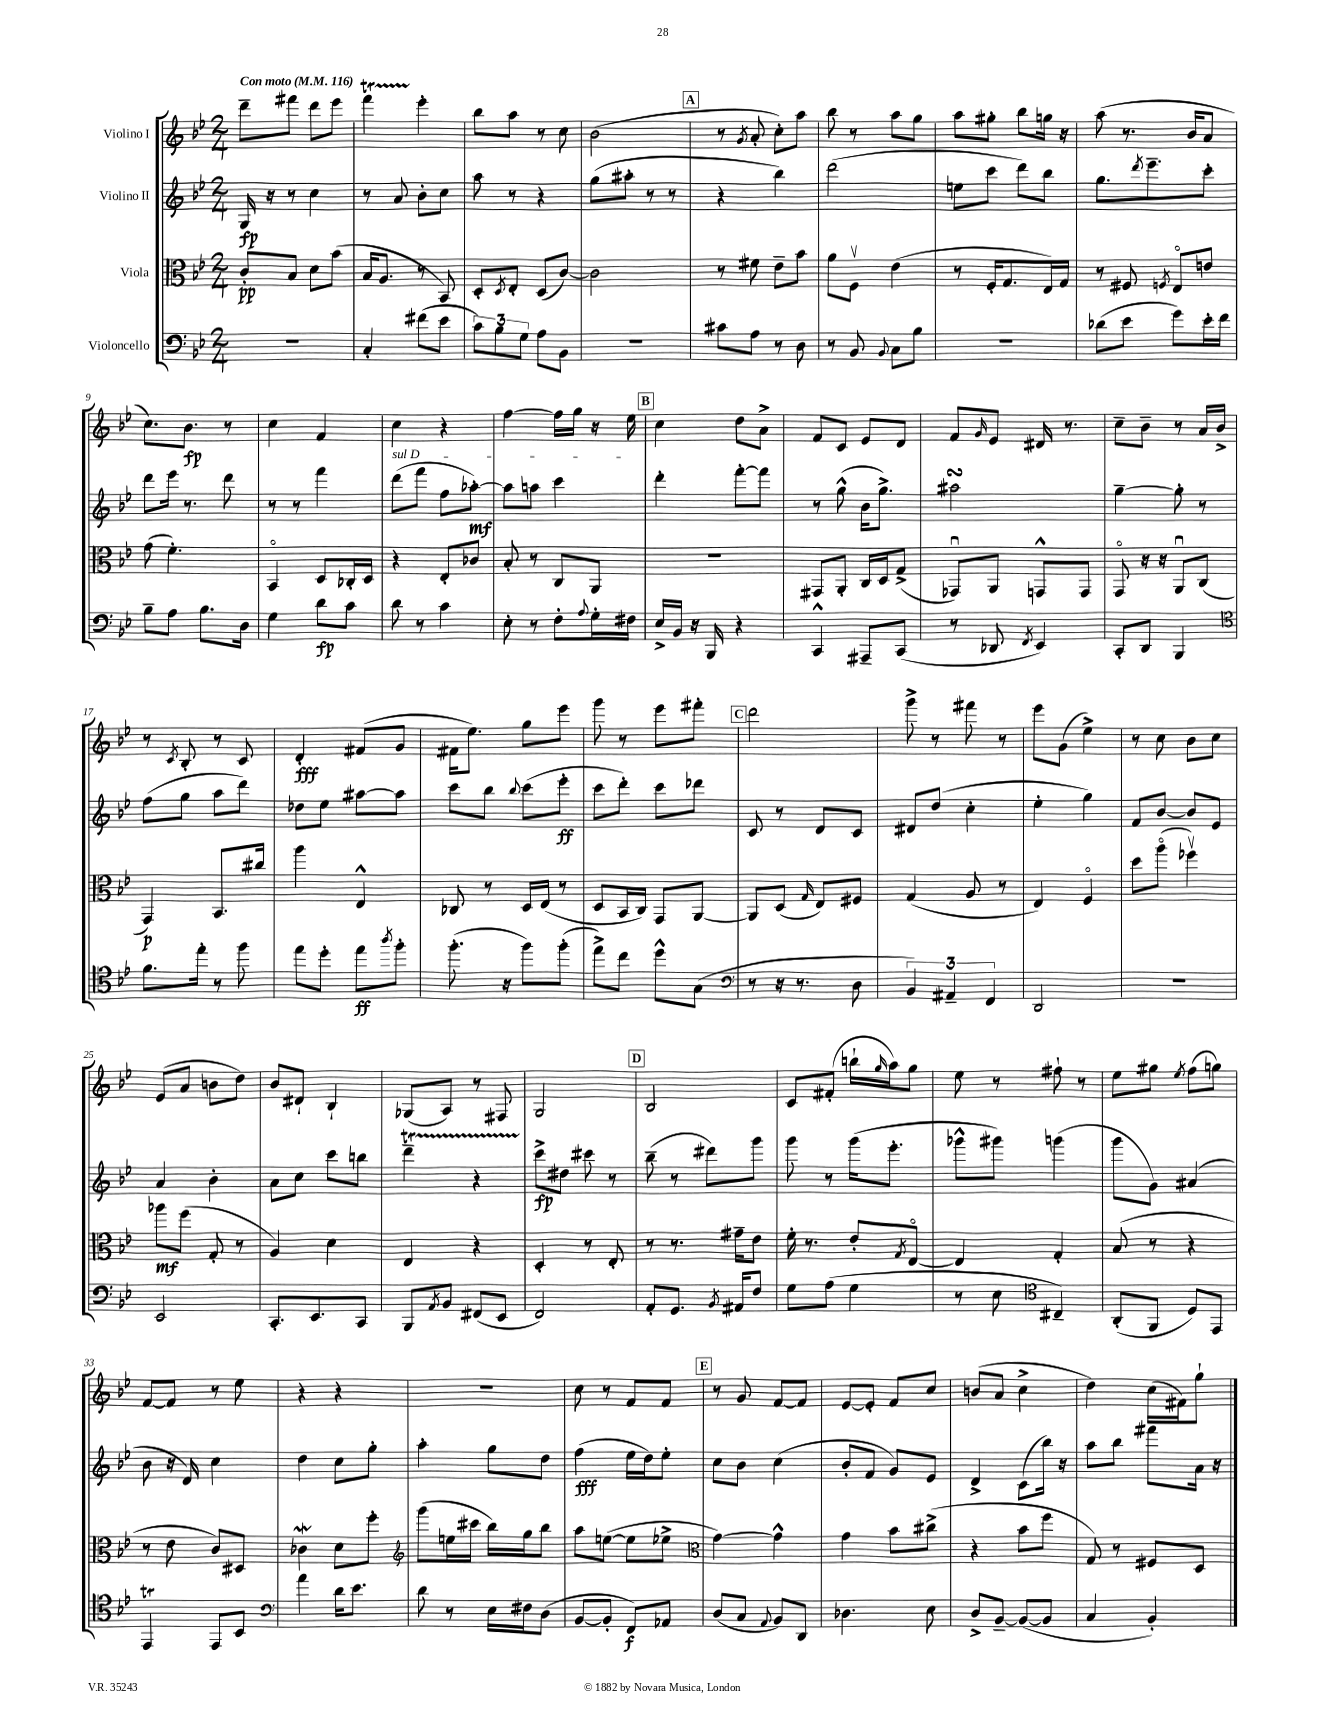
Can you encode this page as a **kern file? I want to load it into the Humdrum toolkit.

**kern	**dynam	**kern	**dynam	**kern	**dynam	**kern	**dynam
*part4	*part4	*part3	*part3	*part2	*part2	*part1	*part1
*staff4	*staff4	*staff3	*staff3	*staff2	*staff2	*staff1	*staff1
*I"Violoncello	*	*I"Viola	*	*I"Violino II	*	*I"Violino I	*
*clefF4	*	*clefC3	*	*clefG2	*	*clefG2	*
*k[b-e-]	*	*k[b-e-]	*	*k[b-e-]	*	*k[b-e-]	*
*M2/4	*	*M2/4	*	*M2/4	*	*M2/4	*
*MM116	*	*MM116	*	*MM116	*	*MM116	*
=1	=1	=1	=1	=1	=1	=1	=1
!	!	!	!	!	!	!LO:TX:a:B:t=Con moto	!
2r	.	8c'/L	pp	16G/	fp	8ddd~\L	.
.	.	.	.	16r	.	.	.
.	.	8B-/J	.	8r	.	8fff#X\J	.
.	.	8d\L	.	4cc\	.	8ddd\L	.
.	.	(8b-\J	.	.	.	8eee-\J	.
=2	=2	=2	=2	=2	=2	=2	=2
4C'/	.	16B-/KL	.	8r	.	4fffT\	.
.	.	8.A/J	.	.	.	.	.
.	.	.	.	8a/	.	.	.
(8f#X\L	.	8r	.	8b-'\L	.	4eee-'\	.
8e-\J	.	8BB-/)	.	8cc\J	.	.	.
=3	=3	=3	=3	=3	=3	=3	=3
12c\L)	.	8D'/L	.	8aa\	.	8bb-\L	.
12B-\	.	.	.	.	.	.	.
.	.	8qD/	.	.	.	.	.
.	.	8E-'/J	.	8r	.	8aa\J	.
12G\J	.	.	.	.	.	.	.
8A\L	.	(8D/L	.	4r	.	8r	.
8BB-\J	.	[8c/J)	.	.	.	8cc\	.
=4	=4	=4	=4	=4	=4	=4	=4
2r	.	2c\]	.	(8gg\L	.	(2b-\	.
.	.	.	.	8aa#X'\J	.	.	.
.	.	.	.	8r	.	.	.
.	.	.	.	8r	.	.	.
!!LO:REH:place=s1:t=A
=5	=5	=5	=5	=5	=5	=5	=5
8c#X\L	.	8r	.	4r	.	8r	.
.	.	.	.	.	.	8qg/	.
8A\J	.	8f#X\	.	.	.	8a'/	.
8r	.	8e-~\L	.	4bb-\)	.	8cc'\L)	.
8D\	.	8b-\J	.	.	.	8aa\J	.
=6	=6	=6	=6	=6	=6	=6	=6
8r	.	8a\L	.	(2ddd\	.	8bb-\	.
8BB-/	.	8Fv\J	.	.	.	8r	.
8qqBB-/	.	.	.	.	.	.	.
8C\L	.	(4e-\	.	.	.	8aa\L	.
8B-\J	.	.	.	.	.	8gg\J	.
=7	=7	=7	=7	=7	=7	=7	=7
2r	.	8r	.	8een\L	.	8aa\L	.
.	.	16F'/KL	.	8ccc\J	.	8gg#X'\J	.
.	.	8.G/	.	.	.	.	.
.	.	.	.	8ddd\L)	.	8bb-\L	.
.	.	16E-/L)	.	8bb-\J	.	16ggn\Jk	.
.	.	16G/JJ	.	.	.	16r	.
=8	=8	=8	=8	=8	=8	=8	=8
(8d-X\L	.	8r	.	8.gg\L	.	(8aa\	.
8e-\J	.	8F#X/	.	.	.	8.r	.
.	.	.	.	8qddd/	.	.	.
.	.	.	.	8.eee-~\	.	.	.
.	.	8qFn/	.	.	.	.	.
8g\L)	.	8E-/L	.	.	.	.	.
.	.	.	.	.	.	16b-/KL	.
16e-'\L	.	8en/J	.	8ccc'\J	.	8a/J	.
16f\JJ	.	.	.	.	.	.	.
!!LO:LB:g=z
=9	=9	=9	=9	=9	=9	=9	=9
8B-~\L	.	(8g\	.	8ddd\L	.	8.cc\L)	.
8A\J	.	4.f'\)	.	16eee-\Jk	.	.	.
.	.	.	.	8.r	.	8.b-\J	fp
8.B-\L	.	.	.	.	.	.	.
.	.	.	.	8ddd\	.	8r	.
16D\Jk	.	.	.	.	.	.	.
=10	=10	=10	=10	=10	=10	=10	=10
4G\	.	4BB-/	.	8r	.	4cc\	.
.	.	.	.	8r	.	.	.
8d\L	fp	8D/L	.	4fff\	.	4f/	.
8c\J	.	16C-X'/L	.	.	.	.	.
.	.	16D/JJ	.	.	.	.	.
=11	=11	=11	=11	=11	=11	=11	=11
!	!	!	!	!LO:TX:a:i:t=sul D	!	!	!
8d\	.	4r	.	(8ddd\L	.	4cc\	.
8r	.	.	.	8fff\J	.	.	.
4c\	.	8E-'/L	.	8ff\L	.	4r	.
.	.	8c-X/J	.	[8aa-X'\J)	mf	.	.
=12	=12	=12	=12	=12	=12	=12	=12
8E-'\	.	8B-'/	.	8aa-\L]	.	[4ff\	.
8r	.	8r	.	8aan\J	.	.	.
8F'\L	.	8C/L	.	4ccc\	.	16ff\LL]	.
.	.	.	.	.	.	16gg\JJ	.
8qqA/	.	.	.	.	.	.	.
16G'\L	.	8AA/J	.	.	.	16r	.
16F#X\JJ	.	.	.	.	.	16ee-\	.
!!LO:REH:place=s1:t=B
=13	=13	=13	=13	=13	=13	=13	=13
16E-^/LL	.	2r	.	4ddd'\	.	4cc\	.
16BB-/JJ	.	.	.	.	.	.	.
16r	.	.	.	.	.	.	.
16BBB-/	.	.	.	.	.	.	.
4r	.	.	.	[8fff'\L	.	8dd\L	.
.	.	.	.	8fff\J]	.	8a^\J	.
=14	=14	=14	=14	=14	=14	=14	=14
4CC^^/	.	8GG#X/L	.	8r	.	8f/L	.
.	.	8AA'/J	.	(8gg^^\	.	8c/J	.
8AAA#X~/L	.	16C/LL	.	16b-\KL	.	8e-/L	.
.	.	16D/J	.	8.gg^\J)	.	.	.
(8CC/J	.	(8G^/J	.	.	.	8d/J	.
=15	=15	=15	=15	=15	=15	=15	=15
8r	.	8GG-Xu/L)	.	2aa#XsSsS\	.	8f/L	.
.	.	.	.	.	.	16qqg/	.
8DD-X/	.	8AA/J	.	.	.	8e-/J	.
8qFF/	.	.	.	.	.	.	.
4EE-/)	.	8GGn^^/L	.	.	.	16d#X/	.
.	.	.	.	.	.	8.r	.
.	.	8GG/J	.	.	.	.	.
=16	=16	=16	=16	=16	=16	=16	=16
8CC'/L	.	8GG/	.	[4gg~\	.	8cc~\L	.
8DD/J	.	16r	.	.	.	8b-~\J	.
.	.	16r	.	.	.	.	.
4BBB-/	.	8AAu/L	.	8gg'\]	.	8r	.
.	.	(8C/J	.	8r	.	16a/LL	.
.	.	.	.	.	.	16b-^/JJ	.
!!LO:LB:g=z
=17	=17	=17	=17	=17	=17	=17	=17
*clefC4	*	*	*	*	*	*	*
8.f\L	.	4GG/)	p	(8ff\L	.	8r	.
.	.	.	.	.	.	8qc/	.
.	.	.	.	8gg\J	.	8B-'/	.
16ee-'\Jk	.	.	.	.	.	.	.
8r	.	8.BB-/L	.	8aa\L	.	8r	.
8ff\	.	.	.	8ddd\J)	.	8c/	.
.	.	16cc#X/Jk	.	.	.	.	.
=18	=18	=18	=18	=18	=18	=18	=18
8ee-\L	.	4aa\	.	8dd-X\L	.	4d'/	fff
8dd'\J	.	.	.	8ee-\J	.	.	.
8ee-\L	ff	4E-^^/	.	[8aa#X\L	.	(8f#X/L	.
8qaa/	.	.	.	.	.	.	.
8ff'\J	.	.	.	8aa#\J]	.	8g/J	.
=19	=19	=19	=19	=19	=19	=19	=19
(8.ff'\	.	8C-X/	.	8ccc\L	.	16f#X\KL	.
.	.	.	.	.	.	8.ee-\J)	.
.	.	8r	.	8bb-\J	.	.	.
16r	.	.	.	.	.	.	.
.	.	.	.	8qqbb-/	.	.	.
8ff\L)	.	16D/LL	.	(8ccc\L	.	8gg\L	.
.	.	(16E-/JJ	.	.	.	.	.
(8ff'\J	.	8r	.	8eee-'\J	ff	8eee-\J	.
=20	=20	=20	=20	=20	=20	=20	=20
8ee-^\L)	.	8D/L	.	8ccc\L	.	8ggg\	.
8cc\J	.	16BB-/L	.	8ddd'\J)	.	8r	.
.	.	16C/JJ)	.	.	.	.	.
8dd^^\L	.	8GG/L	.	8ccc\L	.	8eee-\L	.
(8G\J	.	[8AA/J	.	8ddd-X\J	.	8fff#X'\J	.
!!LO:REH:place=s1:t=C
=21	=21	=21	=21	=21	=21	=21	=21
*clefF4	*	*	*	*	*	*	*
8r	.	8AA/L]	.	8c/	.	2ddd\	.
16r	.	(8D/J	.	8r	.	.	.
8.r	.	.	.	.	.	.	.
.	.	16qqG/	.	.	.	.	.
.	.	8E-/L)	.	8d/L	.	.	.
8D\	.	8F#X/J	.	8c/J	.	.	.
=22	=22	=22	=22	=22	=22	=22	=22
6BB-/)	.	(4G/	.	8d#X/L	.	8ggg^\	.
.	.	.	.	(8dd/J	.	8r	.
6AA#X~/	.	.	.	.	.	.	.
.	.	8A/	.	4cc'\	.	8fff#X\	.
6FF/	.	.	.	.	.	.	.
.	.	8r	.	.	.	8r	.
=23	=23	=23	=23	=23	=23	=23	=23
2DD/	.	4E-/)	.	4ee-'\	.	8eee-\L	.
.	.	.	.	.	.	(8g\J	.
.	.	4F/	.	4gg\)	.	4ee-^\)	.
=24	=24	=24	=24	=24	=24	=24	=24
2r	.	8dd\L	.	8f/L	.	8r	.
.	.	(8aa\J	.	[8b-/J	.	8cc\	.
.	.	4ff-Xv\)	.	8b-/L]	.	8b-\L	.
.	.	.	.	8e-/J	.	8cc\J	.
!!LO:LB:g=z
=25	=25	=25	=25	=25	=25	=25	=25
2EE-/	.	8aa-X\L	mf	4a/	.	(8e-/L	.
.	.	(8ff\J	.	.	.	8a/J	.
.	.	8G'/	.	4b-'\	.	8bn\L	.
.	.	8r	.	.	.	8dd\J)	.
=26	=26	=26	=26	=26	=26	=26	=26
8.CC'/L	.	4A/)	.	8a\L	.	8b-/L	.
.	.	.	.	8cc\J	.	8d#X`/J	.
8.EE-/	.	.	.	.	.	.	.
.	.	4d\	.	8ccc\L	.	4B-`/	.
8CC/J	.	.	.	8bbn\J	.	.	.
=27	=27	=27	=27	=27	=27	=27	=27
8BBB-/L	.	4E-/	.	4dddt~\	.	(8G-X/L	.
8qAA/	.	.	.	.	.	.	.
8BB-/J	.	.	.	.	.	8A/J)	.
(8FF#X/L	.	4r	.	4r	.	8r	.
8EE-/J	.	.	.	.	.	8F#X/	.
=28	=28	=28	=28	=28	=28	=28	=28
2FF/)	.	4D'/	.	8ccc^\L	fp	2G/	.
.	.	.	.	8dd#X\J	.	.	.
.	.	8r	.	8ccc#X\	.	.	.
.	.	8E-'/	.	8r	.	.	.
!!LO:REH:place=s1:t=D
=29	=29	=29	=29	=29	=29	=29	=29
8AA'/L	.	8r	.	(8bb-~\	.	2B-/	.
8.GG/J	.	8.r	.	8r	.	.	.
.	.	.	.	8ddd#X\L)	.	.	.
8qBB-/	.	.	.	.	.	.	.
16AA#X/KL	.	16g#X~\KL	.	.	.	.	.
8F/J	.	8e-\J	.	8ggg\J	.	.	.
=30	=30	=30	=30	=30	=30	=30	=30
8G\L	.	16f'\	.	8ggg\	.	8c/L	.
.	.	8.r	.	.	.	.	.
(8A\J	.	.	.	8r	.	(8f#X'/J	.
4G\	.	8e-'/L	.	(16ggg\KL	.	16bbn`\LL	.
.	.	.	.	.	.	16qqgg/	.
.	.	.	.	8.eee-'\J	.	16aa\J)	.
.	.	8qG/	.	.	.	.	.
.	.	[8E-/J	.	.	.	8gg\J	.
=31	=31	=31	=31	=31	=31	=31	=31
8r	.	4E-/]	.	8ggg-X^^\L	.	8ee-\	.
8E-\	.	.	.	8ggg#X\J)	.	8r	.
*clefC4	*	*	*	*	*	*	*
4C#X~/)	.	4G'/	.	(4gggn\	.	8ff#X`\	.
.	.	.	.	.	.	8r	.
=32	=32	=32	=32	=32	=32	=32	=32
(8AA'/L	.	(8B-/	.	8ggg\L	.	8ee-\L	.
8FF/J	.	8r	.	8g\J)	.	8gg#X\J	.
.	.	.	.	.	.	8qee-/	.
8D/L)	.	4r	.	(4a#X/	.	(8ff\L	.
8EE-/J	.	.	.	.	.	8ggn\J)	.
!!LO:LB:g=z
=33	=33	=33	=33	=33	=33	=33	=33
4EE-T/	.	8r	.	8b-\	.	[8f/L	.
.	.	8e-\	.	16r	.	8f/J]	.
.	.	.	.	16d/)	.	.	.
8EE-/L	.	8c/L)	.	4cc\	.	8r	.
8BB-/J	.	8D#X/J	.	.	.	8ee-\	.
=34	=34	=34	=34	=34	=34	=34	=34
*clefF4	*	*	*	*	*	*	*
4a\	.	4c-Xw\	.	4dd\	.	4r	.
16d\KL	.	8d\L	.	8cc\L	.	4r	.
8.e-\J	.	.	.	.	.	.	.
.	.	8ff'\J	.	8gg'\J	.	.	.
=35	=35	=35	=35	=35	=35	=35	=35
*	*	*clefG2	*	*	*	*	*
8d\	.	(8ggg\L	.	4aa'\	.	2r	.
8r	.	16een\L	.	.	.	.	.
.	.	16ccc#X\JJ	.	.	.	.	.
16E-\LL	.	16bb-\LL)	.	8gg\L	.	.	.
16F#X\J	.	16gg\J	.	.	.	.	.
(8D\J	.	8bb-\J	.	8dd\J	.	.	.
=36	=36	=36	=36	=36	=36	=36	=36
[8BB-/L	.	8aa\L	.	(4ff\	fff	8cc\	.
8BB-'/J]	.	([8een\J	.	.	.	8r	.
8FF/L)	f	8ee\L]	.	16ee-\LL	.	8f/L	.
.	.	.	.	16dd\J)	.	.	.
8AA-X/J	.	8ee-X^\J	.	8ee-'\J	.	8f/J	.
!!LO:REH:place=s1:t=E
=37	=37	=37	=37	=37	=37	=37	=37
*	*	*clefC3	*	*	*	*	*
(8D/L	.	[4g\)	.	8cc\L	.	8r	.
8C/J	.	.	.	8b-\J	.	8g/	.
8qqAA/	.	.	.	.	.	.	.
8BB-/L)	.	4g^^\]	.	(4cc\	.	[8f/L	.
8DD/J	.	.	.	.	.	8f/J]	.
=38	=38	=38	=38	=38	=38	=38	=38
4.D-X\	.	4g\	.	8b-'/L	.	[8e-/L	.
.	.	.	.	8f/J	.	8e-'/J]	.
.	.	8b-\L	.	8g/L)	.	8f/L	.
8E-\	.	(8cc#X^\J	.	8e-/J	.	8cc/J	.
=39	=39	=39	=39	=39	=39	=39	=39
8D^/L	.	4r	.	4d^/	.	(8bn/L	.
[8BB-~/J	.	.	.	.	.	8a/J	.
(8BB-/L_	.	8b-\L	.	(8c\L	.	4cc^\	.
8BB-/J]	.	8ff\J	.	16bb-\Jk)	.	.	.
.	.	.	.	16r	.	.	.
=40	=40	=40	=40	=40	=40	=40	=40
4C/	.	8G/)	.	8aa\L	.	4dd\)	.
.	.	8r	.	8bb-\J	.	.	.
4BB-'/)	.	8F#X/L	.	8fff#X\L	.	(16cc\LL	.
.	.	.	.	.	.	16f#X\J)	.
.	.	8D/J	.	16a\Jk	.	8gg`\J	.
.	.	.	.	16r	.	.	.
==	==	==	==	==	==	==	==
*-	*-	*-	*-	*-	*-	*-	*-
